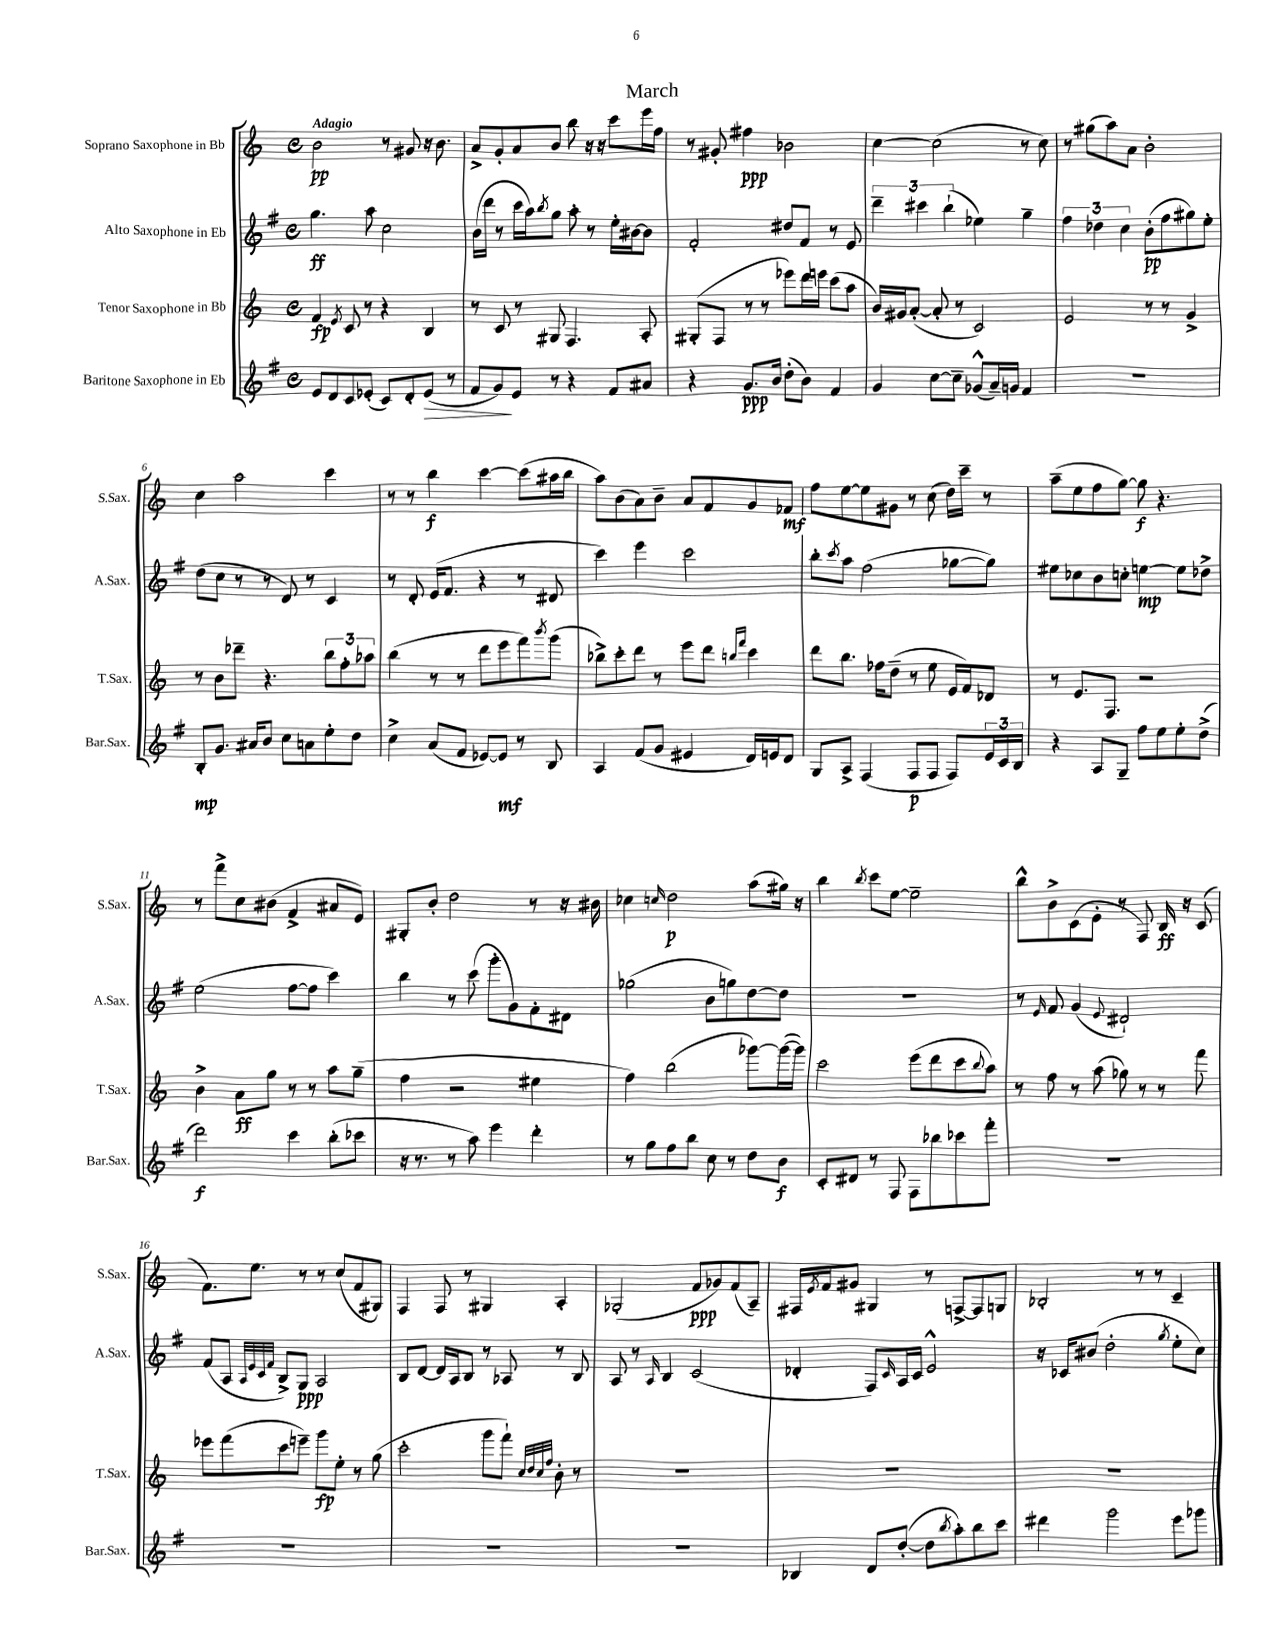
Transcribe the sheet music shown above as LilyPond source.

\header { title = "March" }
<<
\new StaffGroup <<
\new Staff = "s0" \with { instrumentName = "Soprano Saxophone in Bb" shortInstrumentName = "S.Sax." } {
    \clef treble \key c \major \defaultTimeSignature \time 4/4 \tempo "Adagio"
    b'2\pp r8 gis'8 r16 b'8. |
    a'8-> g'8-. a'8 b'8 b''8 r16 r16 c'''8 e'''16 f''16 |
    r8 gis'8-. fis''4\ppp bes'2 |
    c''4~ c''2( r8 c''8) |
    r8 gis''8( a''8) a'8 b'2-. |
    c''4 a''2 c'''4 |
    r8 r8 b''4\f c'''4~ c'''8( ais''16 b''16 |
    a''8) b'8( a'8) b'8-- a'8 f'8 g'8 fes'8\mf |
    f''8 e''8~ e''8 gis'8 r8 c''8( d''16) c'''16-- r8 |
    a''8--( e''8 f''8 g''8~) g''8\f r4. |
    r8 f'''8-> c''8 bis'8( f'4-> ais'8 e'8) |
    gis8-. b'8-. d''2 r8 r16 bis'16 |
    ces''4 \grace { c''16 } d''2\p a''8( gis''16) r16 |
    b''4 \acciaccatura { b''8 } c'''8 e''8~ e''2-- |
    b''8-^ b'8-> c'8( e'8-. r8 f8) b16\ff r16 c'8( |
    f'8.) e''8. r8 r8 c''8( f'8 gis8) |
    f4 f8 r8 gis4 a4-. |
    ges2-.( f'8\ppp ges'8) f'8( a8--) |
    fis16 \acciaccatura { e'8 } f'16 gis'8 gis4 r8 f8~-> f8 g8 |
    bes2-. r8 r8 c'4-- \bar "|." |
}
\new Staff = "s1" \with { instrumentName = "Alto Saxophone in Eb" shortInstrumentName = "A.Sax." } {
    \clef treble \key g \major \defaultTimeSignature \time 4/4
    g''4.\ff a''8 c''2 |
    b'16( d'''16 r8 c'''16 a''16) \acciaccatura { b''8 } g''8 a''8-. r8 e''16-. bis'16~ bis'8 |
    fis'2-. dis''8 fis'8 r8 e'8 |
    \tuplet 3/2 { d'''4-- cis'''4 b''4-!( } ees''4) g''4-- |
    \tuplet 3/2 { fis''4 des''4 c''4 } b'8-.\pp( fis''8 gis''8) e''8-. |
    d''8( c''8 r8 r8 d'8) r8 c'4 |
    r8 d'8-. e'16( fis'8. r4 r8 dis'8 |
    c'''4) e'''4 c'''2 |
    b''8-. \acciaccatura { c'''8 } a''8 fis''2( ges''8~ ges''8) |
    eis''8 ces''8 b'8 c''8-. e''4~\mp e''8 des''8-> |
    e''2( fis''8~ fis''8 c'''4) |
    b''4 r8 c'''8( g'''8-. g'8) fis'8-. dis'8 |
    ges''2( b'8 g''8) d''8~ d''8 |
    R1 |
    r8 \grace { e'16 } fis'8 g'4( \appoggiatura { e'8 } dis'2-!) |
    fis'8( a8 \grace { a32 e'32 c'32 fis'32 } b8->) g8\ppp a2 |
    b8 d'8~ d'16 a16 b8 r8 aes8 r8 b8 |
    a8 r8 \grace { a16 } b4 c'2( |
    des'4-. fis8) \grace { c'16 } a16 c'16 e'2-^ |
    r16 ces'16 bis'8( d''2-. \acciaccatura { g''8 } e''8-. c''8) \bar "|." |
}
\new Staff = "s2" \with { instrumentName = "Tenor Saxophone in Bb" shortInstrumentName = "T.Sax." } {
    \clef treble \key c \major \defaultTimeSignature \time 4/4
    f'4\fp \acciaccatura { e'8 } c'8 r8 r4 b4 |
    r8 c'8 r8 gis8 f4. a8-. |
    gis8-.( f8 r8 r8 ees'''8) d'''16 e'''16 c'''8( a''8 |
    b'16) gis'16 a'8~-.( a'8-. r8 c'2) |
    e'2 r8 r8 g'4-> |
    r8 b'8 des'''8-- r4. \tuplet 3/2 { b''8 f''8-. aes''8 } |
    b''4( r8 r8 d'''8 e'''8 f'''8) \acciaccatura { b'''8 } g'''8( |
    bes''8->) c'''8-. d'''8 r8 e'''8 d'''8 \grace { b''16 f'''16 } c'''4 |
    d'''8 b''8. fes''16 d''8--( r8 e''8 e'16 f'16) des'8 |
    r8 e'8. f8. r2 |
    b'4-> a'8\ff g''8 r8 r8 a''8 g''8--( |
    f''4 r2 eis''4 |
    f''4) b''2( ges'''8~) ges'''16~( ges'''16) |
    c'''2 e'''8( d'''8 c'''8 \appoggiatura { b''8 } a''8) |
    r8 f''8 r8 a''8( ges''8) r8 r8 f'''8 |
    ees'''8 f'''8( c'''8 e'''8--) g'''8\fp e''8-. r8 g''8( |
    c'''2-. g'''8 f'''8-!) \grace { c''32 d''32 c''32 f''32 } b'8-. r8 |
    R1 |
    R1 |
    R1 \bar "|." |
}
\new Staff = "s3" \with { instrumentName = "Baritone Saxophone in Eb" shortInstrumentName = "Bar.Sax." } {
    \clef treble \key g \major \defaultTimeSignature \time 4/4
    e'8 d'8 c'8 ees'8-.( c'8) d'8-. ees'8\>( r8 |
    fis'8 g'8\!) e'8 r8 r4 fis'8 ais'8 |
    r4 g'8.\ppp b'16 d''8-.( b'8) fis'4 |
    g'4 c''8~ c''8-- ges'8-^( a'16--) g'16 fis'4 |
    R1 |
    b8-.\mp g'8. ais'16 b'8 c''8 a'8 e''8-. d''8 |
    c''4-> a'8( fis'8 ees'8~) ees'8\mf r8 b8 |
    a4 fis'8( g'8 eis'4 d'16) e'16 d'8 |
    g8 a8-> fis4( fis8\p fis8 fis8) \tuplet 3/2 { e'16 c'16 b16 } |
    r4 a8 g8-- fis''8 e''8 e''8-. d''8->( |
    d'''2\f) c'''4 b''8-.( ces'''8 |
    r16 r8. r8 a''8) e'''4 d'''4-. |
    r8 g''8 fis''8 b''8 c''8 r8 d''8 b'8\f |
    c'8-. dis'8 r8 fis8 fis8 bes''8 ces'''8 fis'''8-. |
    R1 |
    R1 |
    R1 |
    R1 |
    bes4 d'8 d''8~-.( d''8 \acciaccatura { b''8 } a''8-.) b''8 c'''8 |
    dis'''4 g'''2 e'''8 ges'''8 \bar "|." |
}
>>
>>
